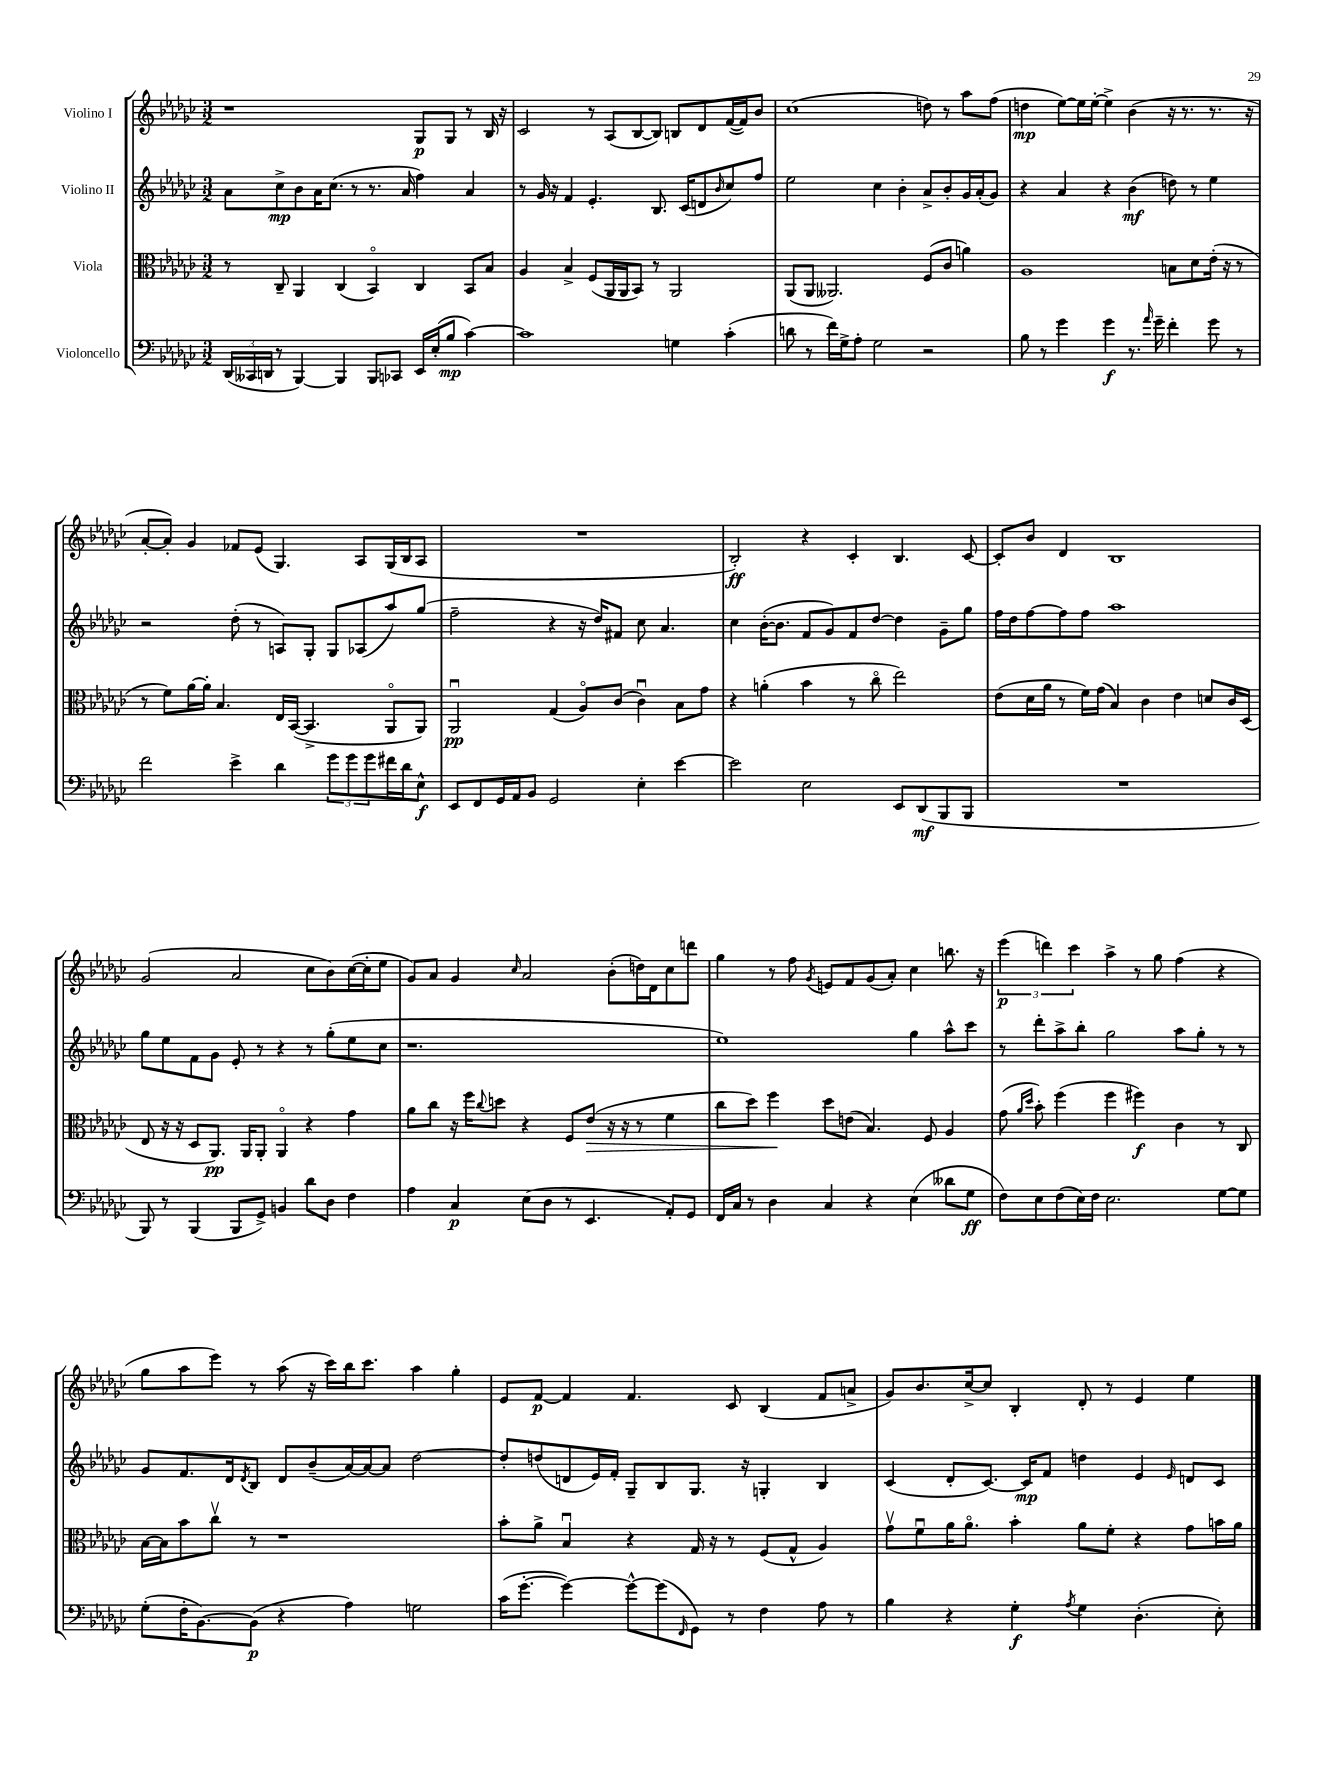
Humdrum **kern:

**kern	**kern	**kern	**kern
*staff4	*staff3	*staff2	*staff1
*clefF4	*clefC3	*clefG2	*clefG2
*k[b-e-a-d-g-c-]	*k[b-e-a-d-g-c-]	*k[b-e-a-d-g-c-]	*k[b-e-a-d-g-c-]
*M3/2	*M3/2	*M3/2	*M3/2
(24DD-/LL	8r	8a-\L	1r
24CC--/	.	.	.
24DD/JJ	.	.	.
8r	8C-~/	8cc-^\	.
[4BBB-/)	4AA-/	8b-\	.
.	.	16a-\K	.
.	.	(8.cc-\J	.
4BBB-/]	(4C-/	.	.
.	.	8r	.
8BBB-/L	4BB-o/)	8.r	.
8CC-/J	.	.	.
.	.	16a-/	.
16EE-/LL	4C-/	4ff\)	8G-/L
(16E-'/J	.	.	.
8B-/J	.	.	8G-/J
[4c-\)	8BB-/L	4a-/	8r
.	8B-/J	.	16B-/
.	.	.	16r
=	=	=	=
1c-]	4A-/	8r	2c-/
.	.	16g-/	.
.	.	16r	.
.	4B-^/	4f/	.
.	(8F/L	4.e-'/	8r
.	16AA-/L	.	(8A-/L
.	16AA-/J	.	.
.	8BB-/J)	.	[8B-/
.	8r	8.B-/	8B-/]J)
4G\	2AA-/	.	8B/L
.	.	(16c-/LK	.
.	.	8d/	8d-/
.	.	16qqb-/	.
(4c-'\	.	8cc-/)	([16f/L
.	.	.	16f/]J)
.	.	8ff/J	8b-/J
=	=	=	=
8d\	(8AA-/L	2ee-\	(1cc-
8r	8AA-/J	.	.
16f\LL)	2.AA--/)	.	.
16G-^\J	.	.	.
8A-'\J	.	.	.
2G-\	.	4cc-\	.
.	.	4b-'\	.
2r	(8F/L	8a-^/L	8dd\)
.	8c-/J	8b-'/	8r
.	4a\)	16g-/L	8aa-\L
.	.	(16a-'/J	.
.	.	8g-/J)	(8ff\J
=	=	=	=
8B-\	1A-	4r	4dd\
8r	.	.	.
4g-\	.	4a-/	[8ee-\L)
.	.	.	16ee-\]L
.	.	.	[16ee-'\JJ
4g-\	.	4r	4ee-^\]
8.r	.	(4b-\	(4b-\
16qqa-/	.	.	.
16g-~\	.	.	.
4f'\	8B\L	8dd\)	16r
.	.	.	8.r
.	8d-\	8r	.
8g-\	(16e-'\Jk	4ee-\	8.r
.	16r	.	.
8r	8r	.	.
.	.	.	16r
=	=	=	=
2f\	8r	2r	[8a-'/L
.	8f\L)	.	8a-'/]J)
.	[16a-\L	.	4g-/
.	16a-'\]JJ	.	.
.	4.B-/	.	.
4e-^\	.	(8dd-'\	8f-/L
.	.	8r	(8e-/J
4d-\	16E-/LL	8A/L)	4.G-/)
.	([16BB-/JJ	.	.
.	4.BB-^/]	8G-'/J	.
12g-\L	.	8G-/L	.
12g-\	.	.	.
.	.	(8A-/	8A-/L
12g-\	.	.	.
16f#\L	8AA-o/L	8aa-/)	(16G-/L
16d-\J	.	.	16B-/J
8E-^^\J	8AA-/J)	(8gg-/J	8A-/J
=	=	=	=
8EE-/L	2AA-u/	2ff~\	1.r
8FF/	.	.	.
16GG-/L	.	.	.
16AA-/J	.	.	.
8BB-/J	.	.	.
2GG-/	(4G-/	4r	.
.	8A-o/L)	16r	.
.	.	16dd-/LK)	.
.	(8c-/J	8f#/J	.
4E-'\	4c-u\)	8cc-\	.
.	.	4.a-/	.
[4e-\	8B-\L	.	.
.	8g-\J	.	.
=	=	=	=
2e-\]	4r	4cc-\	2B-'/)
.	(4a'\	([16b-'\LK	.
.	.	8.b-\]J	.
2E-\	4b-\	8f/L	4r
.	.	8g-/)	.
.	8r	8f/	4c-'/
.	8cc-o\	[8dd-/J	.
8EE-/L	2ee-\)	4dd-\]	4.B-/
(8DD-/	.	.	.
8BBB-/	.	8g-~\L	.
8BBB-/J	.	8gg-\J	[8c-/
=	=	=	=
1.r	(8e-\L	16ff\LL	8c-'/]L
.	.	16dd-\J	.
.	16d-\L	[8ff\	8b-/J
.	16a-\JJ	.	.
.	8r	8ff\]	4d-/
.	16f\LL)	8ff\J	.
.	(16g-\JJ	.	.
.	4B-/)	1aa-	1B-
.	4c-\	.	.
.	4e-\	.	.
.	8d/L	.	.
.	16c-/L	.	.
.	(16D-/JJ	.	.
=	=	=	=
8BBB-/)	8E-/	8gg-\L	(2g-/
8r	16r	8ee-\	.
.	16r	.	.
(4BBB-/	8D-/L	8f\	.
.	8.AA-/J)	8g-\J	.
8BBB-/L	.	8e-'/	2a-/
.	16AA-/LK	.	.
8GG-^/J)	8AA-'/J	8r	.
4BB/	4AA-o/	4r	.
8d-\L	4r	8r	8cc-\L
8D-\J	.	(8gg-'\L	8b-\)
4F\	4g-\	8ee-\	([16cc-\L
.	.	.	16cc-'\]J
.	.	8cc-\J	8ee-\J
=	=	=	=
4A-\	8a-\L	1.r	8g-/L)
.	8cc-\J	.	8a-/J
4C-/	16r	.	4g-/
.	16ff\LK	.	.
.	8qqcc-/	.	.
.	8dd\J	.	.
.	.	.	16qqcc-/
(8E-\L	4r	.	2a-/
8D-\J	.	.	.
8r	8F/L	.	.
4.EE-/	(8e-/J	.	.
.	16r	.	(8b-'\L
.	16r	.	.
.	8r	.	16dd\L)
.	.	.	16d-\J
8AA-'/L)	4f\	.	8cc-\
8GG-/J	.	.	8ddd\J
=	=	=	=
16FF/LL	8cc-\L	1ee-)	4gg-\
16C-/JJ	.	.	.
8r	8dd-\J)	.	.
4D-\	4ff\	.	8r
.	.	.	8ff\
.	.	.	8qg-/
4C-/	8dd-\L	.	8e/L
.	(8e\J	.	8f/
4r	4.B-/)	.	(8g-/
.	.	.	8a-'/J)
(4E-\	.	4gg-\	4cc-\
.	8F/	.	.
8d--\L	4A-/	8aa-^^\L	8.bb\
8G-\J	.	8ccc-\J	.
.	.	.	16r
=	=	=	=
8F\L)	(8g-\	8r	(6eee-\
.	16qqa-/LL	.	.
.	16qqdd-/JJ	.	.
8E-\	8b-'\)	8ddd-'\L	.
.	.	.	6ddd\)
(8F\	(4ff\	8aa-^\	.
.	.	.	6ccc-\
16E-\L)	.	8bb-'\J	.
16F\JJ	.	.	.
2.E-\	4ff\	2gg-\	4aa-^\
.	4ff#\)	.	8r
.	.	.	8gg-\
.	4c-\	8aa-\L	(4ff\
.	.	8gg-'\J	.
[8G-\L	8r	8r	4r
8G-\]J	8C-/	8r	.
=	=	=	=
(8G-'\L	[16B-\LL	8g-/L	8gg-\L
.	16B-\]J	.	.
16F'\K	8b-\	8.f/	8aa-\
[8.BB-\)	.	.	.
.	8cc-v\J	.	8eee-\J)
.	.	16d-/k	.
.	.	8qd-/	.
(8BB-\]J	8r	8B-/J	8r
4r	1r	8d-/L	(8aa-\
.	.	(8b-~/	16r
.	.	.	16ccc-\LL)
4A-\)	.	[16a-/L)	16bb-\J
.	.	16a-/_J	8.ccc-\J
.	.	8a-/]J	.
2G\	.	[2dd-\	4aa-\
.	.	.	4gg-'\
=	=	=	=
(16c-\LK	8b-'\L	8dd-'/]L	8e-/L
[8.g-'\J	.	.	.
.	8a-^\J	(8dd/	[8f/J
4g-\_)	4B-u/	8d/	4f/]
.	.	16e-/L)	.
.	.	16f'/JJ	.
8g-^^\_L	4r	8G-~/L	4.f/
(8g-\]	.	8B-/	.
16qqFF/	.	.	.
8GG-\J)	16G-/	8.G-/J	.
.	16r	.	.
8r	8r	.	8c-/
.	.	16r	.
4F\	(8F/L	4G'/	(4B-/
.	8G-^^/J	.	.
8A-\	4A-/)	4B-/	8f/L
8r	.	.	8a^/J
=	=	=	=
4B-\	8g-v\L	(4c-/	8g-/L)
.	8fu\	.	8.b-/
4r	16a-\K	8d-'/L	.
.	8.a-o\J	.	[16cc-^/k
.	.	[8.c-/J)	8cc-/]J
4G-'\	4b-'\	.	4B-'/
.	.	16c-/]LK	.
.	.	8f/J	.
8qA-/	.	.	.
4G-\	8a-\L	4dd\	8d-'/
.	8f'\J	.	8r
(4.D-'\	4r	4e-/	4e-/
.	.	16qqe-/	.
.	8g-\L	8d/L	4ee-\
8E-'\)	16b\L	8c-/J	.
.	16a-\JJ	.	.
==	==	==	==
*-	*-	*-	*-
